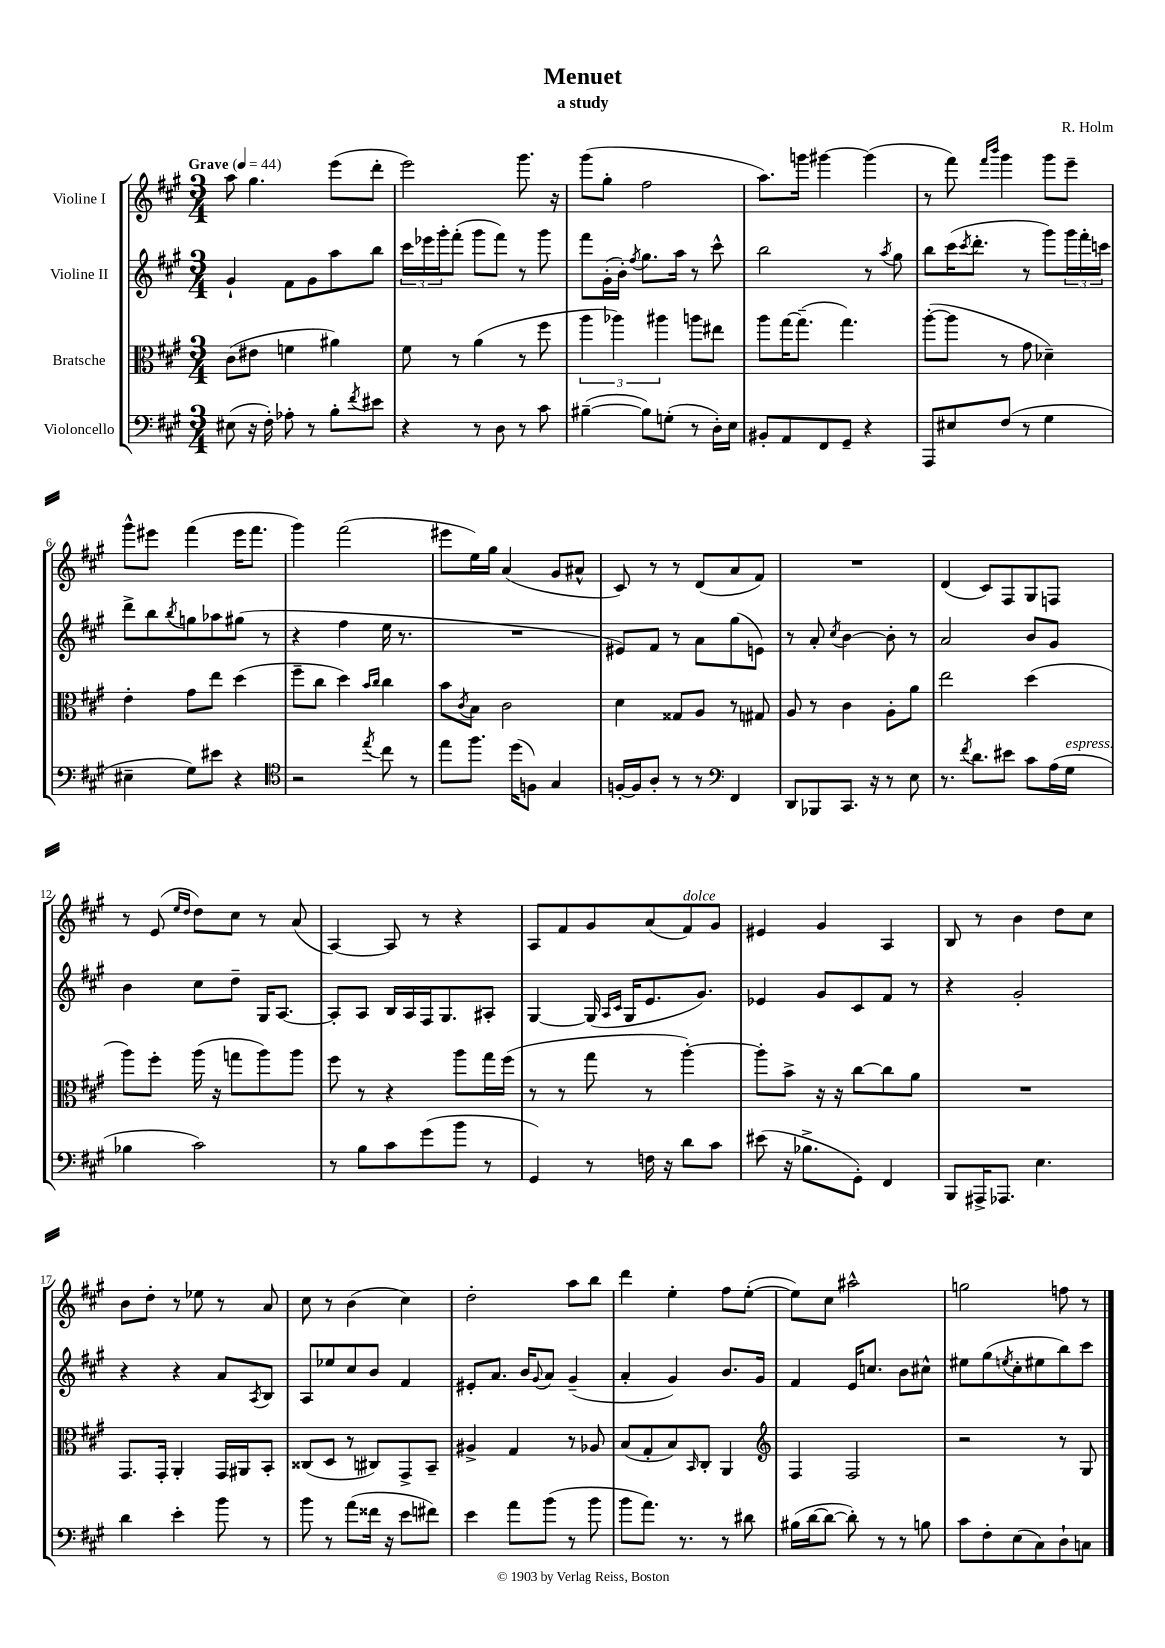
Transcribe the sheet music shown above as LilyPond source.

\header { title = "Menuet" composer = "R. Holm" subtitle = "a study" }
<<
\new StaffGroup <<
\new Staff = "s0" \with { instrumentName = "Violine I" } {
    \clef treble \key a \major \numericTimeSignature \time 3/4 \tempo "Grave" 4 = 44
    a''8 gis''4. e'''8( d'''8-. |
    e'''2) gis'''8. r16 |
    gis'''8( gis''8-. fis''2 |
    a''8.) g'''16 gis'''4~ gis'''4( |
    r8 fis'''8) \grace { fis'''16 b'''16 } gis'''4 gis'''8 e'''8-- |
    gis'''8-^ eis'''8 fis'''4( eis'''16 fis'''8. |
    gis'''4) fis'''2( |
    eis'''8 e''16) gis''16 a'4( gis'8 ais'8-^ |
    cis'8) r8 r8 d'8( a'8 fis'8) |
    R2. |
    d'4( cis'8) fis8 gis8 f8 |
    r8 e'8( \grace { e''16 d''16 } d''8) cis''8 r8 a'8( |
    a4~) a8 r8 r4 |
    a8 fis'8 gis'8 a'8( fis'8^\markup { \italic "dolce" }) gis'8 |
    eis'4 gis'4 a4 |
    b8 r8 b'4 d''8 cis''8 |
    b'8 d''8-. r8 ees''8 r8 a'8 |
    cis''8 r8 b'4( cis''4) |
    d''2-. a''8 b''8 |
    d'''4 e''4-. fis''8 e''8~-.( |
    e''8) cis''8 ais''2-^ |
    g''2 f''8 r8 \bar "|." |
}
\new Staff = "s1" \with { instrumentName = "Violine II" } {
    \clef treble \key a \major \numericTimeSignature \time 3/4
    gis'4-! fis'8 gis'8 a''8 b''8 |
    \tuplet 3/2 { cis'''16 ees'''16 gis'''16-. } fis'''8-.( gis'''8 fis'''8) r8 gis'''8 |
    fis'''8 gis'16-.( b'16-.) \acciaccatura { fis''8 } gis''8. a''16 r8 cis'''8-^ |
    b''2 r8 \acciaccatura { a''8 } gis''8 |
    b''8 cis'''16( \acciaccatura { cis'''8 } d'''8.-. r8 gis'''8) \tuplet 3/2 { gis'''16 fis'''16-. c'''16 } |
    d'''8-> b''8 \acciaccatura { b''8 } g''8 aes''8 gis''8( r8 |
    r4 fis''4 e''16 r8. |
    R2. |
    eis'8) fis'8 r8 a'8 gis''8( e'8) |
    r8 a'8-. \acciaccatura { cis''8 } b'4~ b'8-. r8 |
    a'2 b'8 gis'8 |
    b'4 cis''8 d''8-- gis16 a8.~ |
    a8-. a8 b16 a16 fis16 gis8. ais8-. |
    gis4~ gis16( \grace { a16 cis'16 } gis16 e'8. gis'8.) |
    ees'4 gis'8 cis'8 fis'8 r8 |
    r4 gis'2-. |
    r4 r4 a'8 \acciaccatura { a8 } b8 |
    a8 ees''8 cis''8 b'8 fis'4 |
    eis'8-. a'8. b'16 \appoggiatura { gis'8 } a'8 gis'4--( |
    a'4-. gis'4) b'8. gis'16 |
    fis'4 e'16 c''8. b'8 cis''8-^ |
    eis''8 gis''8( \acciaccatura { e''8 } cis''8-. eis''8 b''8) cis'''8 \bar "|." |
}
\new Staff = "s2" \with { instrumentName = "Bratsche" } {
    \clef alto \key a \major \numericTimeSignature \time 3/4
    cis'8( eis'8 f'4 ais'4) |
    fis'8 r8 a'4( r8 fis''8 |
    \tuplet 3/2 { a''4 aes''4) ais''4 } a''8 eis''8 |
    a''8 gis''16~ gis''8.--( gis''4.) |
    a''8~-.( a''8 r8 gis'8 des'4--) |
    e'4-. gis'8 e''8 d''4( |
    fis''8-- cis''8 d''4) \grace { b'16 cis''16 } cis''4 |
    b'8 \acciaccatura { cis'8 } b8 cis'2 |
    d'4 gisis8 a8 r8 gis8 |
    a8 r8 cis'4 a8-. a'8 |
    e''2 d''4( |
    a''8) fis''8-. a''16( r16 g''8 a''8) a''8 |
    fis''8 r8 r4 a''8 gis''16 fis''16( |
    r8 r8 gis''8 r8 a''4~-.) |
    a''8-. b'8-> r16 r16 cis''8~ cis''8 a'8 |
    R2. |
    gis,8. gis,16-. a,4-. gis,16 ais,16 b,8-. |
    cisis8( d8 r8 cis8) gis,8-> b,8-- |
    ais4-> gis4 r8 aes8 |
    b8( gis8-. b8) \grace { b,16 } cis8-. a,4 |
    \clef treble fis4 fis2 |
    r2 r8 gis8 \bar "|." |
}
\new Staff = "s3" \with { instrumentName = "Violoncello" } {
    \clef bass \key a \major \numericTimeSignature \time 3/4
    eis8( r16 fis16-.) aes8-. r8 b8-. \acciaccatura { fis'8 } eis'8 |
    r4 r8 d8 r8 cis'8 |
    bis4~--( bis8) g8-.( r8 d16-.) e16 |
    bis,8-. a,8 fis,8 gis,8-- r4 |
    a,,8 eis8 fis8( r8 gis4 |
    eis4-- gis8) eis'8 r4 |
    \clef tenor r2 \acciaccatura { e''8 } cis''8 r8 |
    e''8 fis''8. d''16( f8) gis4 |
    f16~-. f16 a8-. r8 r8 \clef bass fis,4 |
    d,8 bes,,8 cis,8. r16 r8 e8 |
    r8. \acciaccatura { fis'8 } d'8. eis'8 cis'8 a16( gis16^\markup { \italic "espress." } |
    bes4 cis'2) |
    r8 b8 cis'8 gis'8( b'8 r8 |
    gis,4) r8 f16 r16 d'8 cis'8 |
    eis'8( r16 bes8.-> gis,8-.) fis,4 |
    b,,8 ais,,16-> aes,,8. e4. |
    d'4 e'4-. b'8 r8 |
    b'8 r8 a'8( fisis'16 r16 e'8 fis'8) |
    e'4 a'8 b'8( r8 b'8 |
    b'8 a'8.) r8. r8 dis'8 |
    bis16( d'16~ d'8~ d'8-.) r8 r8 b8 |
    cis'8 fis8-. e8( cis8) d8-! c8 \bar "|." |
}
>>
>>
